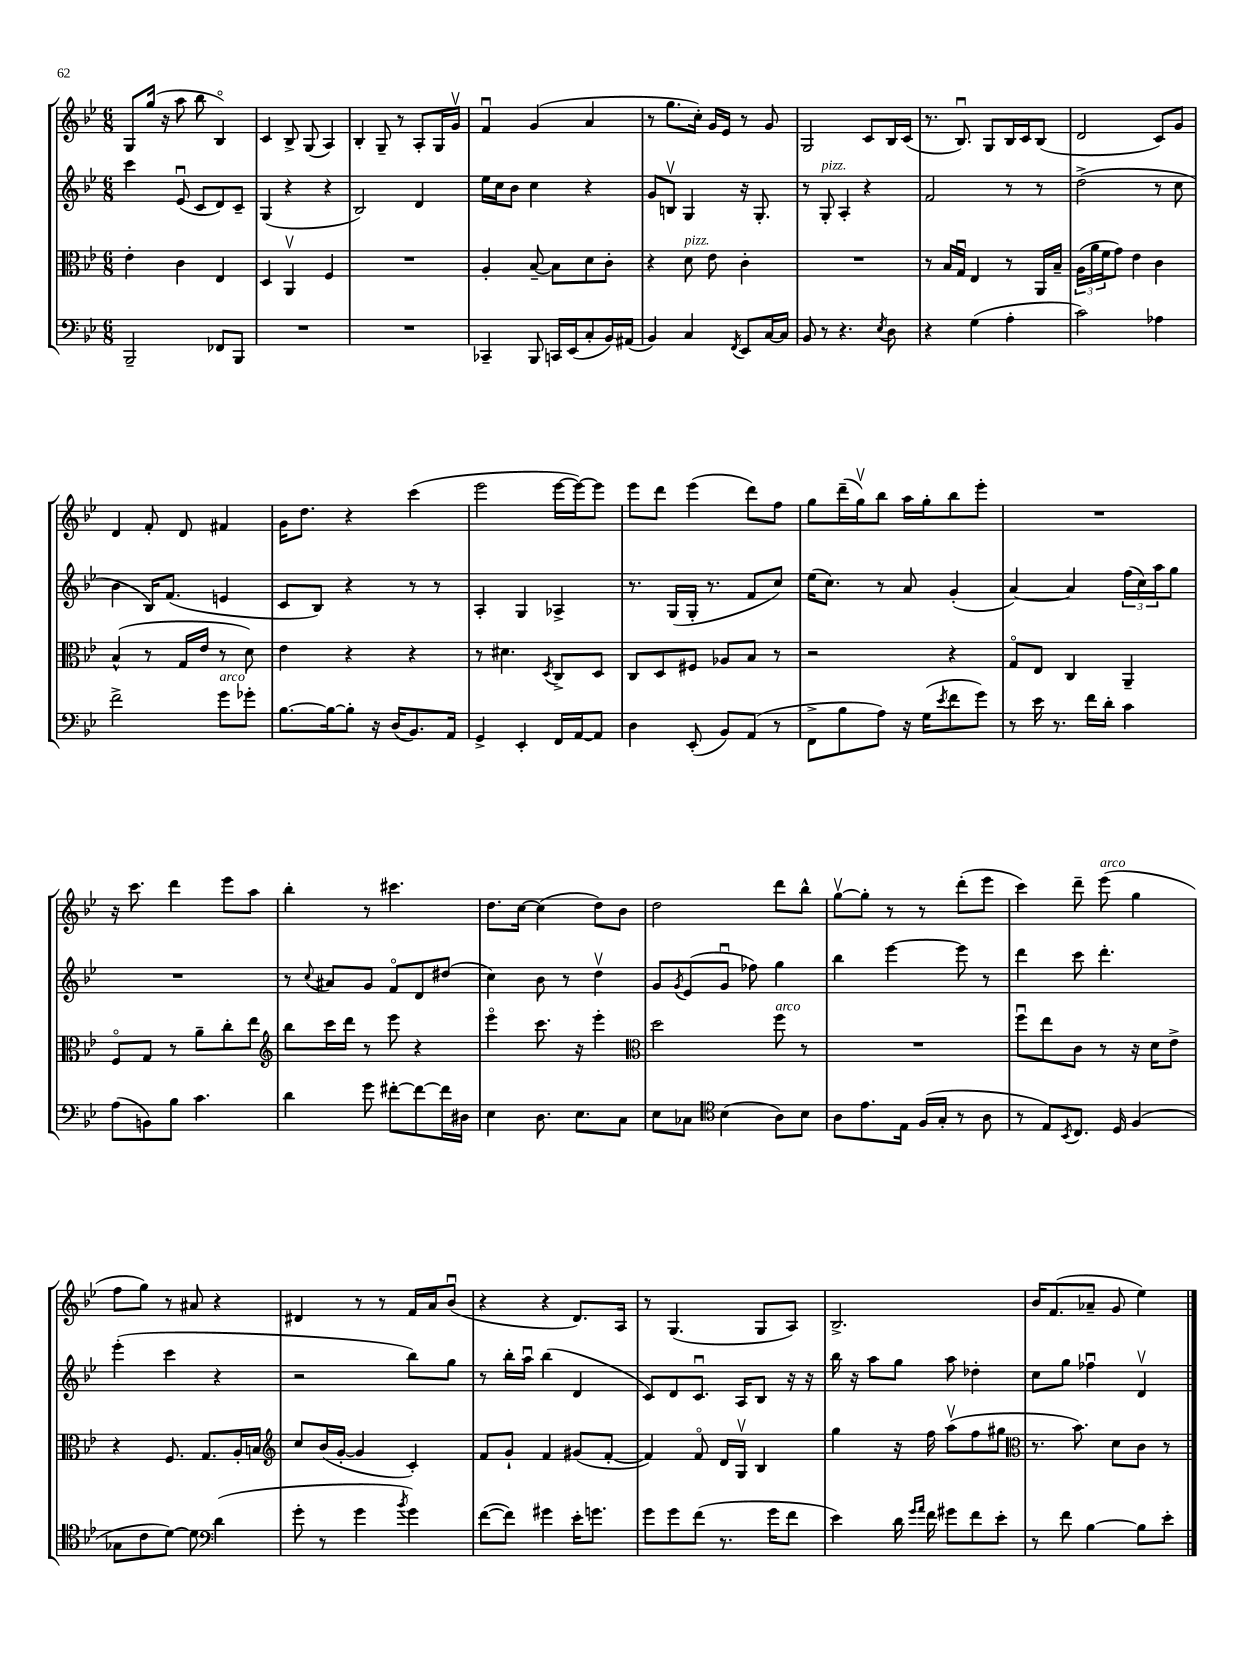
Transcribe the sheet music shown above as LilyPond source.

<<
\new StaffGroup <<
\new Staff = "s0" {
    \clef treble \key bes \major \numericTimeSignature \time 6/8
    g8 g''16( r16 a''8 bes''8 bes4\flageolet) |
    c'4 bes8-> g8( a4) |
    bes4-. g8-- r8 a8-. g16 g'16\upbow |
    f'4\downbow g'4( a'4 |
    r8 g''8. c''16-.) g'16 ees'16 r8 g'8 |
    g2 c'8 bes16 c'16( |
    r8. bes8.\downbow) g8 bes16 c'16 bes8( |
    d'2 c'8) g'8 |
    d'4 f'8-. d'8 fis'4 |
    g'16 d''8. r4 c'''4( |
    ees'''2 ees'''16~ ees'''16~) ees'''8 |
    ees'''8 d'''8 ees'''4( d'''8) f''8 |
    g''8 d'''16--( g''16\upbow) bes''8 a''16 g''16-. bes''8 ees'''8-. |
    R2. |
    r16 c'''8. d'''4 ees'''8 a''8 |
    bes''4-. r8 cis'''4. |
    d''8. c''16~ c''4( d''8) bes'8 |
    d''2 d'''8 bes''8-^ |
    g''8~\upbow g''8-. r8 r8 d'''8-.( ees'''8 |
    c'''4) d'''8-- ees'''8^\markup { \italic "arco" }( g''4 |
    f''8 g''8) r8 ais'8 r4 |
    dis'4 r8 r8 f'16 a'16 bes'8\downbow( |
    r4 r4 d'8.) a16 |
    r8 g4.( g8 a8) |
    bes2.-> |
    bes'16 f'8.( aes'8-- g'8 ees''4) \bar "|." |
}
\new Staff = "s1" {
    \clef treble \key bes \major \numericTimeSignature \time 6/8
    c'''4 ees'8\downbow( c'8 d'8) c'8-- |
    g4( r4 r4 |
    bes2) d'4 |
    ees''16 c''16 bes'8 c''4 r4 |
    g'8 b8\upbow g4 r16 g8.-. |
    r8 g8-.^\markup { \italic "pizz." } a4-. r4 |
    f'2 r8 r8 |
    d''2->( r8 c''8 |
    bes'4 bes16) f'8.( e'4 |
    c'8 bes8) r4 r8 r8 |
    a4-. g4 aes4-> |
    r8. g16( g16-. r8. f'8 c''8) |
    ees''16( c''8.) r8 a'8 g'4-.( |
    a'4~) a'4 \tuplet 3/2 { f''16( c''16) a''16 } g''8 |
    R2. |
    r8 \appoggiatura { c''8 } ais'8 g'8 f'8\flageolet d'8 dis''8( |
    c''4) bes'8 r8 d''4\upbow |
    g'8 \acciaccatura { g'8 } ees'8( g'8\downbow fes''8) g''4 |
    bes''4 ees'''4~ ees'''8 r8 |
    d'''4 c'''8 d'''4.-. |
    ees'''4-.( c'''4 r4 |
    r2 bes''8) g''8 |
    r8 bes''16-. a''16\downbow bes''4( d'4 |
    c'8) d'8 c'8.\downbow a16 bes8 r16 r16 |
    bes''16 r16 a''8 g''8 a''8 des''4-. |
    c''8 g''8 fes''4\downbow d'4\upbow \bar "|." |
}
\new Staff = "s2" {
    \clef alto \key bes \major \numericTimeSignature \time 6/8
    ees'4-. c'4 ees4 |
    d4 a,4\upbow f4 |
    R2. |
    a4-. bes8~-- bes8 d'8 c'8-. |
    r4 d'8^\markup { \italic "pizz." } ees'8 c'4-. |
    R2. |
    r8 bes16 g16\downbow ees4 r8 a,16 bes16-- |
    \tuplet 3/2 { a16( a'16 f'16 } g'8) ees'4 c'4 |
    bes4-^( r8 g16 ees'16 r8 d'8) |
    ees'4 r4 r4 |
    r8 dis'4. \acciaccatura { d8 } c8-> d8 |
    c8 d8 fis8 aes8 bes8 r8 |
    r2 r4 |
    g8\flageolet ees8 c4 a,4-- |
    f8\flageolet g8 r8 a'8-- c''8-. ees''8 |
    \clef treble bes''8 c'''16 d'''16 r8 ees'''8 r4 |
    ees'''4\flageolet c'''8. r16 ees'''4-. |
    \clef alto d''2 f''8^\markup { \italic "arco" } r8 |
    R2. |
    f''8\downbow ees''8 c'8 r8 r16 d'16 ees'8-> |
    r4 f8. g8. a16-. b16 |
    \clef treble c''8 bes'16( g'16~-. g'4 c'4-.) |
    f'8 g'8-! f'4 gis'8( f'8~-. |
    f'4) f'8\flageolet d'16 g16\upbow bes4 |
    g''4 r16 f''16 a''8\upbow( f''8 gis''8 |
    \clef alto r8. bes'8.) d'8 c'8 r8 \bar "|." |
}
\new Staff = "s3" {
    \clef bass \key bes \major \numericTimeSignature \time 6/8
    bes,,2-- fes,8 bes,,8 |
    R2. |
    R2. |
    ces,4-- bes,,8 c,16 ees,16( c8-. bes,16) ais,16( |
    bes,4) c4 \acciaccatura { f,8 } ees,8 c16~ c16 |
    bes,8 r8 r4. \acciaccatura { ees8 } d8 |
    r4 g4( a4-. |
    c'2) aes4 |
    f'2-> g'8^\markup { \italic "arco" } ges'8-. |
    bes8.~ bes16~ bes8-. r16 d16( bes,8.) a,16 |
    g,4-> ees,4-. f,16 a,16~ a,8 |
    d4 ees,8-.( bes,8) a,8( r8 |
    f,8-> bes8 a8) r16 g16( \acciaccatura { ees'8 } f'8 g'8) |
    r8 ees'16 r8. f'16 d'16-. c'4 |
    a8( b,8) bes8 c'4. |
    d'4 g'8 fis'8~-. fis'8~ fis'16 dis16 |
    ees4 d8. ees8. c8 |
    ees8 ces8 \clef tenor bes4( a8) bes8 |
    a8 ees'8. ees16 f16( g16-. r8 a8 |
    r8 ees8) \acciaccatura { bes,8 } c8. d16 f4( |
    ges8 c'8 d'8~) d'8 \clef bass d'4( |
    g'8-. r8 g'4 \acciaccatura { bes'8 } g'4) |
    f'8~( f'8) gis'4 ees'16-. g'8. |
    g'8 g'8 f'8( r8. g'16 f'8 |
    ees'4) d'16 \grace { g'16 a'16 } f'16 gis'8 f'8 ees'8-. |
    r8 f'8 bes4~ bes8 ees'8-. \bar "|." |
}
>>
>>
\layout { \context { \Score \remove "Bar_number_engraver" } }
